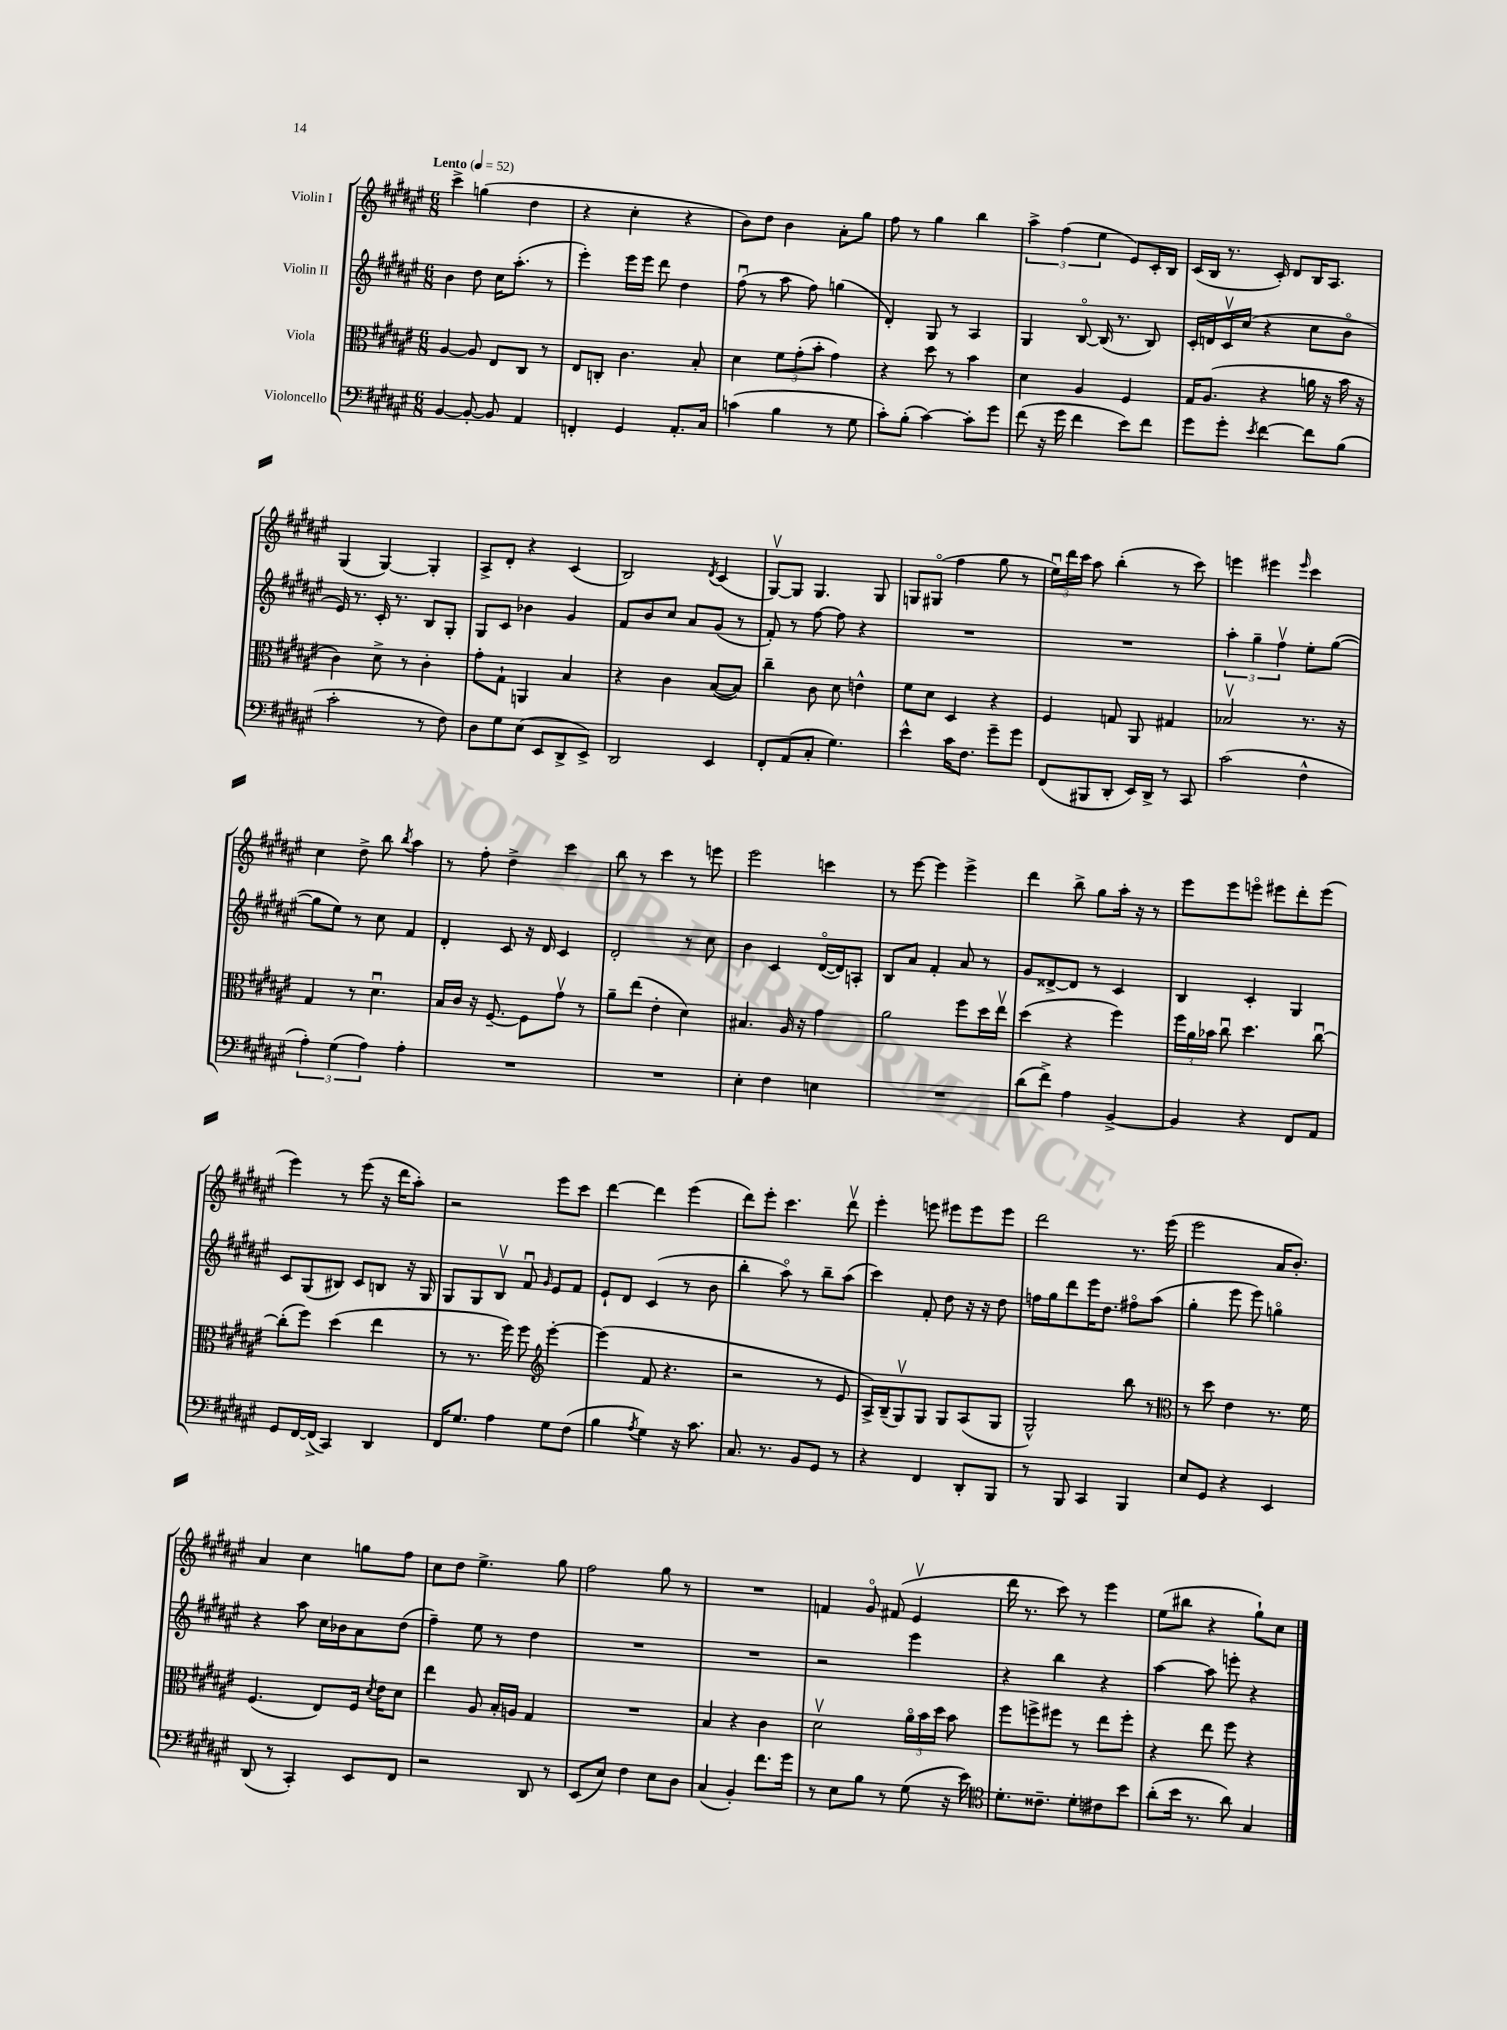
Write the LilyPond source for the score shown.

<<
\new StaffGroup <<
\new Staff = "s0" \with { instrumentName = "Violin I" } {
    \clef treble \key fis \major \numericTimeSignature \time 6/8 \tempo "Lento" 4 = 52
    \autoBeamOff cis'''4-> g''4( dis''4 |
    r4 cis''4-. r4 |
    b'8[) dis''8] b'4 ais'8[-. gis''8] |
    fis''8 r8 gis''4 b''4 |
    \tuplet 3/2 { ais''4-> fis''4( eis''4 } eis'8[) cis'16-. b16] |
    cis'16[( b16] r8. cis'16-.) dis'8[ b16 ais8.] |
    gis4( gis4~) gis4-. |
    ais8[-> dis'8]-. r4 cis'4( |
    b2) \acciaccatura { dis'8 } cis'4( |
    gis8[~\upbow) gis8] gis4. gis8 |
    g8[ gis8]\flageolet( fis''4 gis''8 r8 |
    \tuplet 3/2 { eis''16[\downbow) dis'''16 cis'''16] } ais''8 b''4-.( r8 cis'''8) |
    e'''4 eis'''4 \grace { eis'''16 } cis'''4 |
    cis''4 dis''8-> b''8 \acciaccatura { b''8 } ais''4 |
    r8 fis''8-. dis''4-> cis'''4 |
    b''8 r8 cis'''4 r8 e'''8 |
    eis'''2 c'''4 |
    r8 eis'''8~ eis'''4 eis'''4-> |
    dis'''4 b''8-> gis''8[ ais''16]-. r16 r8 |
    eis'''8[ eis'''8 e'''8]\flageolet eis'''8[ dis'''8-. eis'''8]( |
    eis'''4) r8 eis'''8( r16 dis'''16[ ais''8]-.) |
    r2 eis'''8[ cis'''8] |
    dis'''4~ dis'''4 eis'''4( |
    dis'''8[) eis'''8]-. cis'''4. dis'''8\upbow |
    eis'''4-. e'''8 eis'''8[ eis'''8 eis'''8] |
    dis'''2 r8. eis'''16( |
    eis'''2 ais'16[ b'8.]-.) |
    ais'4 cis''4 g''8[ fis''8] |
    cis''8[ dis''8] eis''4.-> gis''8 |
    fis''2 gis''8 r8 |
    R2. |
    f'4 gis'8\flageolet fis'8( eis'4\upbow |
    dis'''16 r8. cis'''8) r8 eis'''4 |
    eis''8[( bis''8] r4 gis''8[-!) cis''8] \bar "|." |
}
\new Staff = "s1" \with { instrumentName = "Violin II" } {
    \clef treble \key fis \major \numericTimeSignature \time 6/8
    \autoBeamOff b'4 dis''8 cis''16[ ais''8.]-.( r8 |
    eis'''4-.) eis'''16[ eis'''16] dis'''8 dis''4 |
    fis''8\downbow( r8 ais''8 fis''8) g''4( |
    dis'4-.) gis8 r8 ais4 |
    gis4 b8~\flageolet b16( r8. b8) |
    cis'16[-. d'16 cis'16\upbow cis''16]( r4 cis''8[ b'8]\flageolet |
    eis'16) r8. cis'16-. r8. b8[ gis8]-. |
    gis8[ cis'8] bes'4 gis'4 |
    fis'8[ b'8 cis''8] ais'8[ gis'8]( r8 |
    fis'8-.) r8 fis''8~ fis''8 r4 |
    R2. |
    R2. |
    \tuplet 3/2 { ais''4-. gis''4-- fis''4\upbow } eis''8[-. gis''8]~( |
    gis''8[ eis''8]) r8 cis''8 fis'4 |
    dis'4-. cis'8 r16 dis'16 cis'4 |
    dis'2-. r8 cis''8 |
    b'4 cis'4 dis'16[~\flageolet( dis'16) a8]-. |
    b8[ ais'8] fis'4-. ais'8 r8 |
    gis'8[ disis'8~-> disis'8] r8 cis'4 |
    b4 cis'4-. gis4 |
    cis'8[ gis8( bis8]) cis'8[ b8] r16 gis16 |
    gis8[ gis8 b8]\upbow fis'8\downbow \grace { gis'16 } eis'8[ fis'8] |
    eis'8[-! dis'8] cis'4( r8 b'8 |
    b''4-. ais''8\flageolet) r8 b''8[-- ais''8]( |
    cis'''4) fis'8-. dis''8 r16 r16 dis''8 |
    f''16[ gis''16 dis'''8 eis'''16 dis''8.] fis''8[\flageolet ais''8]( |
    gis''4-. eis'''8 eis'''8) g''4\flageolet |
    r4 ais''8 cis''16[ bes'16 ais'8 dis''8]( |
    fis''4--) eis''8 r8 dis''4 |
    R2. |
    R2. |
    r2 eis'''4 |
    r4 b''4 r4 |
    ais''4~ ais''8 e'''8-. r4 \bar "|." |
}
\new Staff = "s2" \with { instrumentName = "Viola" } {
    \clef alto \key fis \major \numericTimeSignature \time 6/8
    \autoBeamOff ais4~ ais8 eis8[ cis8] r8 |
    eis8[ c8]-. cis'4. b8-. |
    dis'4 \tuplet 3/2 { fis'8[ gis'8-.( b'8]-. } gis'4) |
    r4 dis''8 r8 b'4 |
    dis'4 ais4 fis4 |
    gis16[ ais8.]( r4 a'16 r16 b'16 r16 |
    cis'4) dis'8-> r8 cis'4-. |
    gis'8[-. gis8]-! a,4 b4 |
    r4 cis'4 b8[~( b8]) |
    cis''4-- cis'8 dis'8 e'4-^ |
    fis'8[ dis'8] dis4 r4 |
    fis4 g8 ais,8 gis4 |
    bes2\upbow r8. r16 |
    gis4 r8 dis'4.\downbow |
    b16[ cis'16] r16 fis8.~-- fis8[ gis'8]\upbow r8 |
    ais'8[-- eis''8]( eis'4-. dis'4) |
    bis4. ais16 r16 gis'4 |
    ais'2 fis''8[ dis''16 eis''16]\upbow |
    dis''4( r4 fis''4) |
    \tuplet 3/2 { fis''16[ ais'16 bes'16] } cis''8\downbow dis''4. cis''8~\downbow |
    cis''8[-.( fis''8]) dis''4( eis''4 |
    r8 r8. fis''16) fis''8 \clef treble eis'''4~-. |
    eis'''4( fis'8 r4. |
    r2 r8 eis'8 |
    ais16[->) b16--( gis8\upbow) gis8] gis8[ ais8( gis8] |
    gis2-^) b''8 r8 |
    \clef alto r8 dis''8 eis'4 r8. fis'16 |
    fis4.( eis8[) fis16] \acciaccatura { dis'8 } eis'16[ dis'8] |
    eis''4 ais8 b16[-. a16] gis4 |
    R2. |
    b4 r4 cis'4 |
    dis'2\upbow \tuplet 3/2 { ais'16[\flageolet b'16 dis''16] } b'8 |
    fis''8[ f''8-> fis''8] r8 eis''8[ fis''8]-. |
    r4 eis''8 fis''8 r4 \bar "|." |
}
\new Staff = "s3" \with { instrumentName = "Violoncello" } {
    \clef bass \key fis \major \numericTimeSignature \time 6/8
    \autoBeamOff b,4~ b,8~-. b,8 ais,4 |
    f,4-. gis,4 ais,8.[-. cis16] |
    c'4( b4 r8 gis8 |
    cis'8[-.) b8]-.( cis'4~) cis'8[-. gis'8] |
    fis'8( r16 gis'16 fis'4 eis'8[) fis'8] |
    gis'8[ gis'8]-. \acciaccatura { eis'8 } fis'4~ fis'8[ b8]( |
    cis'2-. r8 fis8) |
    dis8[ gis8 eis8]( eis,8[ dis,8-> eis,8]->) |
    dis,2 eis,4 |
    fis,8[-. ais,8( cis8]-. gis4.) |
    eis'4-^ cis'16[ fis8.] gis'8[-- gis'8] |
    fis,8[( bis,,8 dis,8]-. eis,16[) dis,16]-> r8 cis,8 |
    cis'2( fis4-^ |
    \tuplet 3/2 { ais4-.) gis4( ais4) } ais4-. |
    R2. |
    R2. |
    eis4-. fis4 e4 |
    R2. |
    dis'8[( fis'8]->) ais4 b,4~-> |
    b,4 r4 fis,8[ ais,8] |
    gis,8[ fis,16~ fis,16]->( cis,4) dis,4 |
    fis,16[ gis8.] ais4 gis8[ fis8]( |
    b4 \acciaccatura { ais8 } gis4) r16 cis'8. |
    cis8. r8. b,8[ gis,8] r8 |
    r4 fis,4 dis,8[-. b,,8] |
    r8 b,,8 cis,4 b,,4 |
    eis8[ gis,8] r4 eis,4 |
    dis,8( r8 cis,4-.) eis,8[ fis,8] |
    r2 dis,8 r8 |
    eis,8[( eis8]) fis4 eis8[ dis8] |
    cis4( b,4-.) fis'8.[ gis'16] |
    r8 eis8[ b8] r8 gis8( r16 eis'16) |
    \clef tenor dis'8.[-. cisis'8.]-- dis'8[-. cis'8 b'8] |
    ais'8[-.( b'16] r8. ais'8) gis4 \bar "|." |
}
>>
>>
\layout { \context { \Score \remove "Bar_number_engraver" } }
